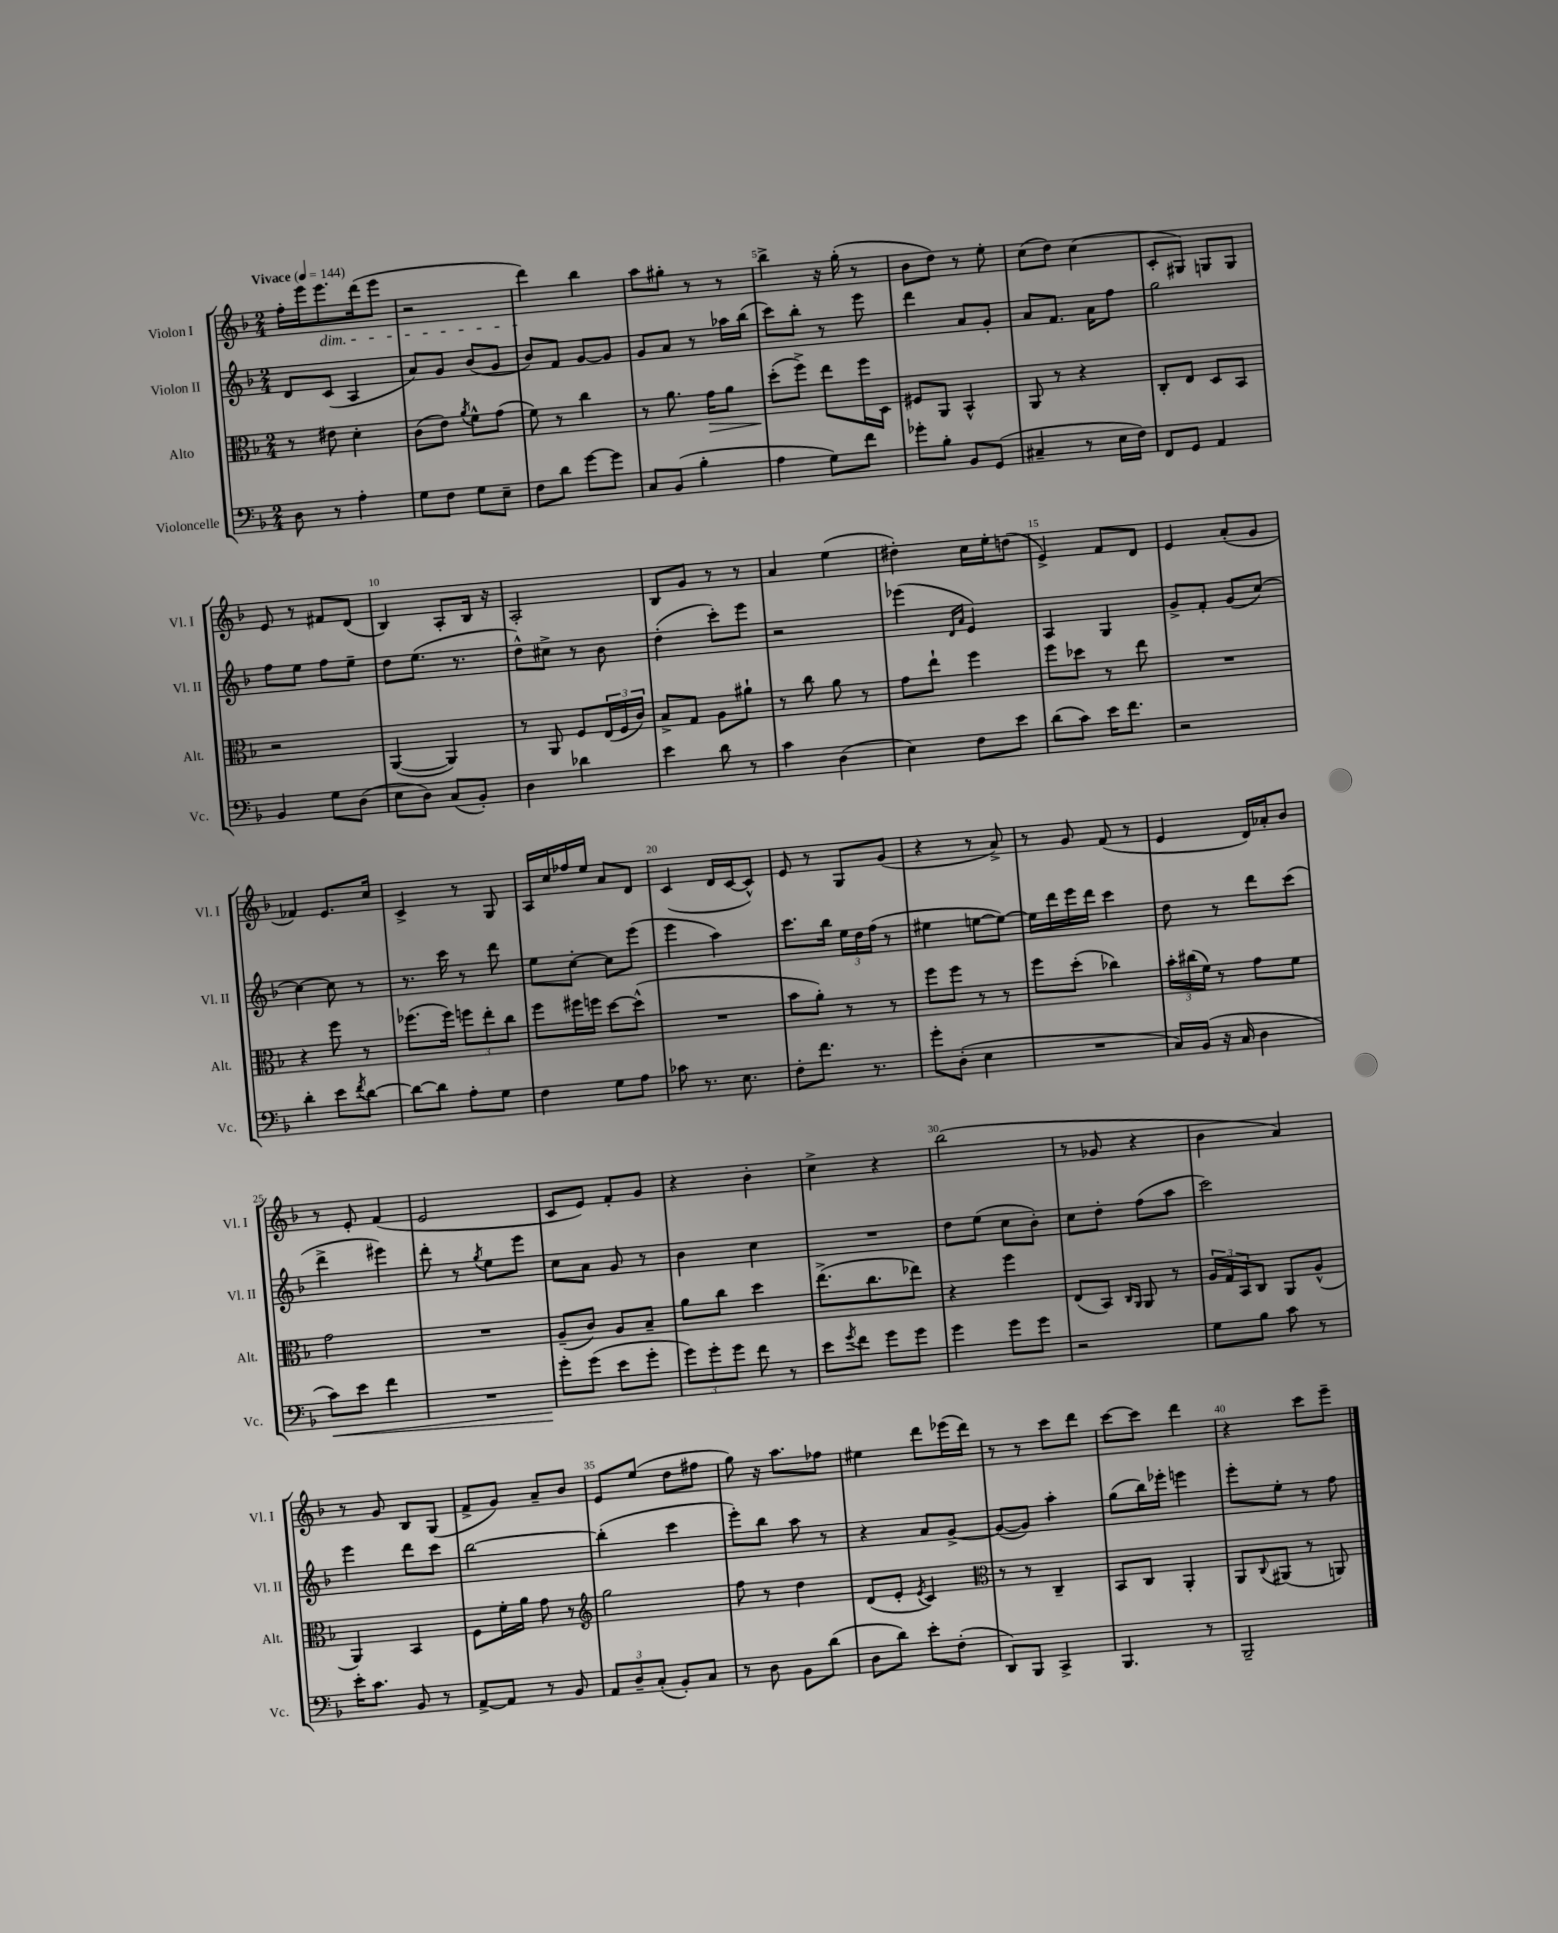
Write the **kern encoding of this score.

**kern	**kern	**kern	**kern
*staff4	*staff3	*staff2	*staff1
*clefF4	*clefC3	*clefG2	*clefG2
*k[b-]	*k[b-]	*k[b-]	*k[b-]
*M2/4	*M2/4	*M2/4	*M2/4
*MM144	*MM144	*MM144	*MM144
8D	8r	8d	16ff'
.	.	.	16eee
8r	8e#	(8c	8.eee
4A'	4d'	4A	.
.	.	.	(16ddd
.	.	.	8eee
=	=	=	=
8G	(8c	8a)	2r
8F	8e)	8g	.
.	8qa	.	.
8G	8f^^	(8b-	.
8E~	(8g	8g	.
=	=	=	=
8F	8f)	8b-)	4ddd)
8d	8r	8f	.
[8g	4cc	[8g	4bb-
8g]	.	8g]	.
=	=	=	=
8C	8r	8g	8aa
(8BB-	8.a	8a	8gg#'
4B-'	.	8r	8r
.	16g	.	.
.	8a	16aa-	8r
.	.	(16bb-	.
=	=	=	=
4A	(8dd'	8ccc)	4bb-^
.	8ff^)	8bb-'	.
8G)	8ee	8r	16r
.	.	.	(16gg'
8f	16ff	8eee	8r
.	16D	.	.
=	=	=	=
8g-'	8F#	4ddd	8b-
8B-'	8AA	.	8dd)
8BB-	4BB-^^	8a	8r
(8GG	.	8g'	8ee'
=	=	=	=
4C#~	8AA	8a	(8cc
.	8r	8.f	8dd)
8r	4r	.	(4cc
.	.	16a	.
16E	.	8ff	.
16F)	.	.	.
=	=	=	=
8FF	8C'	2gg	8c'
8GG	8E	.	8G#)
4AA	8D	.	8G
.	8BB-	.	8G
=	=	=	=
4BB-	2r	8ff	8e
.	.	8ee	8r
8G	.	8ff	8f#
(8D	.	8ee~	(8d
=	=	=	=
8E	([4AA	8dd	4B-)
8D)	.	(8.ee	.
(8C	4AA])	.	8A'
.	.	8.r	.
8BB-')	.	.	16B-
.	.	.	16r
=	=	=	=
4D	8r	8dd^^)	2A'
.	8AA	8cc#^	.
4d-	8F	8r	.
.	(24E	8b-	.
.	24F	.	.
.	24c)	.	.
=	=	=	=
4e	8B-^	(4dd'	8B-
.	8G	.	8g
8d	8A	8ccc')	8r
8r	8a#`	8eee	8r
=	=	=	=
4c	8r	2r	4a
.	8cc	.	.
(4D	8a	.	(4ee
.	8r	.	.
=	=	=	=
4E)	8g	(4eee-	4dd#')
.	8ee`	.	.
.	.	16qqd	.
.	.	16qqa	.
8F	4ff	4e)	16cc
.	.	.	16ee'
8e	.	.	(8dd
=	=	=	=
(8d	8ff	4A	4e^)
8c)	8dd-	.	.
16e	8r	4G	8f
8.f	.	.	.
.	8ee	.	8d
=	=	=	=
2r	2r	8g^	4e
.	.	8f'	.
.	.	(8g	(8a'
.	.	[8cc)	8g
=	=	=	=
4d'	4r	4cc_	4f-)
8e	8ff	8cc]	8.e
8qf	.	.	.
[8d	8r	8r	.
.	.	.	16cc
=	=	=	=
8d_	(8.ff-	8.r	4c^
8d]	.	.	.
.	16ff-)	16ccc	.
8A'	12ff	8r	8r
.	12ee'	.	.
8G	.	8ddd	8G
.	12cc	.	.
=	=	=	=
4F	8ff	8ee	16A
.	.	.	16cc
.	16ff#	[8cc'	16ff-
.	16ff	.	16ee
8G	[8dd	8cc]	8a
8A	(8dd^^]	(8eee	8d
=	=	=	=
8c-	2r	4eee	(4c
8.r	.	.	.
.	.	4aa)	16d
8.E	.	.	[16c
.	.	.	8c^^])
=	=	=	=
8F'	8b-	8.ccc	8e
8.f	8a')	.	8r
.	.	16bb-	.
.	8r	24ee	8G
.	.	24dd	.
8.r	.	.	.
.	.	(24ff	.
.	8r	8r	(8g
=	=	=	=
8g'	8ff	4ee#	4r
(8D'	8ff	.	.
4E	8r	[8ee	8r
.	8r	8ee_)	8a^)
=	=	=	=
2r	8ff	16ee]	8r
.	.	16ddd	.
.	(8dd'	16eee	8g
.	.	16ddd	.
.	4cc-)	4ccc	(8f
.	.	.	8r
=	=	=	=
16C)	24b-'	8dd	4e
.	(24cc#	.	.
(16BB-	.	.	.
.	24f)	.	.
16r	8r	8r	.
16C	.	.	.
4D	8g	8ddd	16d)
.	.	.	16a-'
.	8f	(8ccc	8b-
=	=	=	=
8c)	2g	4ddd^	8r
8e	.	.	8e'
4f	.	4eee#)	(4f
=	=	=	=
2r	2r	8ddd'	2e
.	.	8r	.
.	.	8qgg	.
.	.	8ee	.
.	.	8eee	.
=	=	=	=
8g'	(8A~	8cc	8c
(8g	8c)	8a	8e)
8e	8A	8g	8f'
8g'	8B-~	8r	8g
=	=	=	=
12g)	8a	4b-	4r
12g'	.	.	.
.	8cc	.	.
12g	.	.	.
8f	4dd	4cc	4b-'
8r	.	.	.
=	=	=	=
8e	(8.ee^	2r	4cc^
8qg	.	.	.
8f	.	.	.
.	8.cc	.	.
8g	.	.	4r
8g	8ee-)	.	.
=	=	=	=
4g	4r	8dd	(2bb-
.	.	(8ee	.
8g	4ff	8cc	.
8g	.	8b-')	.
=	=	=	=
2r	(8E	8cc	8r
.	8BB-)	8dd'	8g-
.	16qqC	.	.
.	16qqAA	.	.
.	8AA	(8ff	4r
.	8r	8aa	.
=	=	=	=
8G	24A	2ccc)	4b-
.	24G	.	.
.	24BB-	.	.
8B-	8C	.	.
8c	8AA	.	4a)
8r	(8A^^	.	.
=	=	=	=
16e'	4AA)	4eee	8r
8.c	.	.	.
.	.	.	8g
8BB-	4BB-	8ddd	8B-
8r	.	8ccc	(8G
=	=	=	=
[8AA^	8F	[2bb-	8f^
8AA]	16f'	.	8g)
.	16a	.	.
8r	8g	.	8a~
8BB-	8r	.	8b-
=	=	=	=
*	*clefG2	*	*
12AA	2gg	(4bb-']	8e
12D~	.	.	.
.	.	.	(8ee
(12C'	.	.	.
8BB-')	.	4ccc	8dd
8C	.	.	8ff#
=	=	=	=
8r	8ff	8eee')	8gg)
8D	8r	8bb-	16r
.	.	.	8.aa
8BB-	4dd	8aa	.
(8d	.	8r	8ff-
=	=	=	=
8D	(8d	4r	4ee#
8d)	8e'	.	.
.	8qe	.	.
8e'	4c)	8a	8ddd
(8F'	.	[8g^	(16eee-
.	.	.	16ddd)
=	=	=	=
*	*clefC3	*	*
8DD)	8r	(8g_	8r
8BBB-	8r	8g])	8r
4CC^	4C~	4aa'	8ccc
.	.	.	8ddd
=	=	=	=
4.BBB-	8BB-	(8gg	[8ccc
.	8C	16bb-)	8ccc]
.	.	16eee-'	.
.	4AA'	4eee	4ddd
8r	.	.	.
=	=	=	=
2BBB-~	8AA	8eee'	4r
.	8qqC	.	.
.	(8AA#	8ee'	.
.	8r	8r	8ccc
.	8AA)	8ff	8eee~
==	==	==	==
*-	*-	*-	*-
